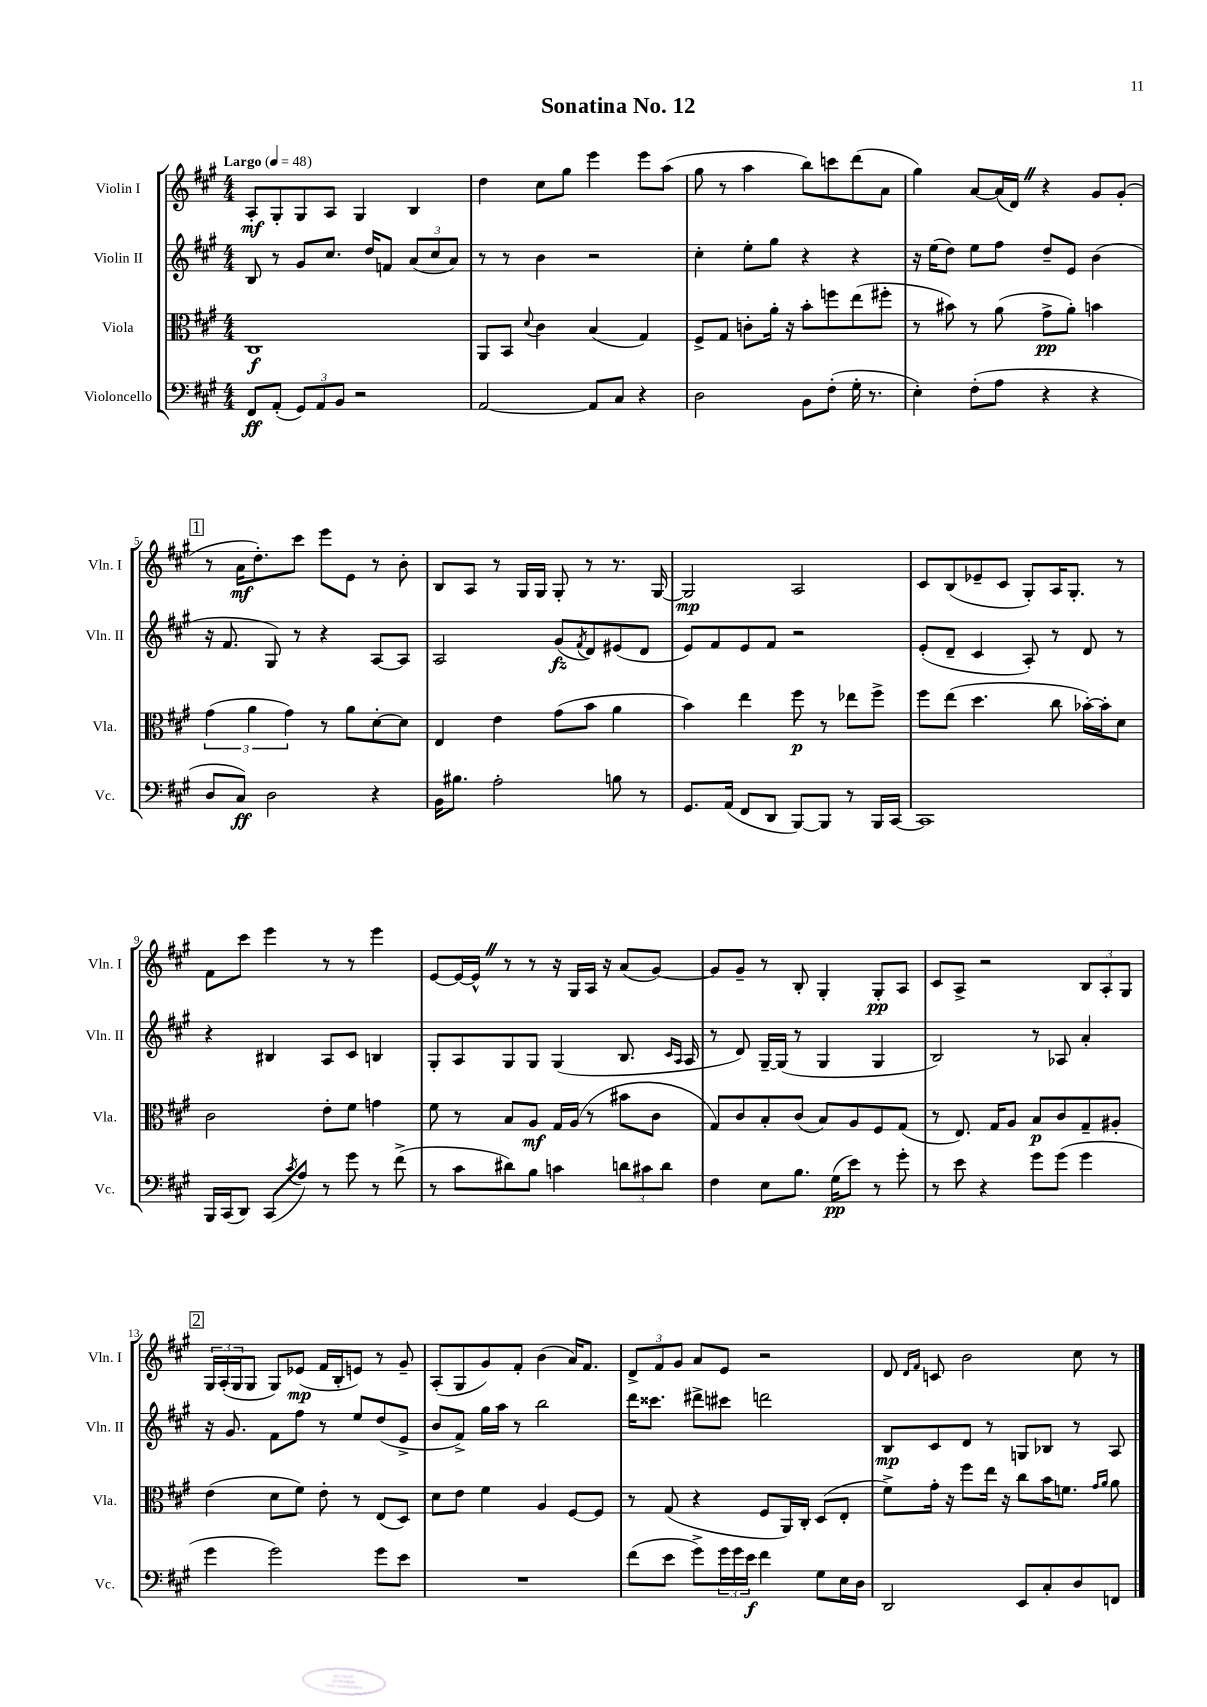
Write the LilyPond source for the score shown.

\header { title = "Sonatina No. 12" }
<<
\new StaffGroup <<
\new Staff = "s0" \with { instrumentName = "Violin I" shortInstrumentName = "Vln. I" } {
    \clef treble \key a \major \numericTimeSignature \time 4/4 \tempo "Largo" 4 = 48
    a8-.\mf gis8-. gis8 a8 gis4 b4 |
    d''4 cis''8 gis''8 e'''4 e'''8 a''8( |
    gis''8 r8 a''4 b''8) c'''8 d'''8( a'8 |
    gis''4) a'8~ a'16( d'16) \once \override BreathingSign.text = \markup { \musicglyph "scripts.caesura.straight" } \breathe r4 gis'8 gis'8-.( |
    \mark \markup { \box "1" } r8 a'16\mf d''8.-.) cis'''8 e'''8 e'8 r8 b'8-. |
    b8 a8 r8 gis16 gis16 gis8-. r8 r8. gis16~ |
    gis2\mp a2 |
    cis'8 b8( ees'8-- cis'8 gis8-.) a16 gis8.-. r8 |
    fis'8 cis'''8 e'''4 r8 r8 e'''4 |
    e'8~ e'16~ e'16-^ \once \override BreathingSign.text = \markup { \musicglyph "scripts.caesura.straight" } \breathe r8 r8 r16 gis16 a16 r16 a'8( gis'8~) |
    gis'8 gis'8-- r8 b8-. gis4-. gis8-.\pp a8 |
    cis'8 a8-> r2 \tuplet 3/2 { b8 a8-. gis8 } |
    \mark \markup { \box "2" } \tuplet 3/2 { gis16 a16-.( gis16 } gis8 gis8) ees'8\mp( fis'16 b16-. e'8) r8 gis'8-- |
    a8-.( gis8 gis'8) fis'8-. b'4( a'16) fis'8. |
    \tuplet 3/2 { d'8-> fis'8 gis'8 } a'8 e'8 r2 |
    d'8 \grace { d'16 fis'16 } c'8 b'2 cis''8 r8 \bar "|." |
}
\new Staff = "s1" \with { instrumentName = "Violin II" shortInstrumentName = "Vln. II" } {
    \clef treble \key a \major \numericTimeSignature \time 4/4
    b8 r8 gis'8 cis''8. d''16 f'8 \tuplet 3/2 { a'8( cis''8 a'8) } |
    r8 r8 b'4 r2 |
    cis''4-. e''8-. gis''8 r4 r4 |
    r16 e''16( d''8) e''8 fis''8 d''8-- e'8 b'4( |
    \mark \markup { \box "1" } r16 fis'8. gis8) r8 r4 a8~ a8 |
    a2 gis'8\fz( \acciaccatura { fis'8 } d'8) eis'8( d'8 |
    e'8) fis'8 e'8 fis'8 r2 |
    e'8-.( d'8-- cis'4 a8-.) r8 d'8 r8 |
    r4 bis4 a8 cis'8 b4 |
    gis8-. a8 gis8 gis8 gis4( b8. \grace { cis'16 a16 } a16 |
    r8 d'8) gis16~-- gis16( r8 gis4 gis4 |
    b2) r8 aes8 a'4-. |
    \mark \markup { \box "2" } r16 gis'8. fis'8 fis''8 r8 e''8 d''8( e'8-> |
    b'8 fis'8->) gis''16 a''16 r8 b''2 |
    d'''16 cisis'''8. dis'''8-> cis'''8 d'''2 |
    b8\mp cis'8 d'8 r8 g8 bes8 r8 a8 \bar "|." |
}
\new Staff = "s2" \with { instrumentName = "Viola" shortInstrumentName = "Vla." } {
    \clef alto \key a \major \numericTimeSignature \time 4/4
    cis1\f |
    a,8 b,8 \appoggiatura { d'8 } cis'4 b4( gis4) |
    fis8-> gis8 c'8-. a'16-. r16 b'8-. f''8 e''8( fis''8-. |
    r8 bis'8) r8 a'8( gis'8->\pp a'8-.) b'4 |
    \mark \markup { \box "1" } \tuplet 3/2 { gis'4( a'4 gis'4) } r8 a'8 d'8~-. d'8 |
    e4 e'4 gis'8( b'8 a'4 |
    b'4) e''4 fis''8\p r8 ees''8 fis''8-> |
    fis''8 e''8( d''4. cis''8 bes'16~-.) bes'16-. d'8 |
    cis'2 e'8-. fis'8 g'4 |
    fis'8 r8 b8 a8\mf gis16 a16( r8 bis'8 cis'8 |
    gis8) cis'8 b8-. cis'8( b8) a8 fis8 gis8( |
    r8 e8.) gis16 a8 b8\p cis'8 gis8-- ais8-. |
    \mark \markup { \box "2" } e'4( d'8 fis'8) e'8-. r8 e8( d8) |
    d'8 e'8 fis'4 a4 fis8~ fis8 |
    r8 gis8( r4 fis8 a,16) cis16-. d8( e8-. |
    fis'8->) gis'16-. r16 fis''8 e''16 r16 cis''8 b'16 f'8. \grace { gis'16 a'16 } a'8 \bar "|." |
}
\new Staff = "s3" \with { instrumentName = "Violoncello" shortInstrumentName = "Vc." } {
    \clef bass \key a \major \numericTimeSignature \time 4/4
    fis,8\ff a,8-.( \tuplet 3/2 { gis,8) a,8 b,8 } r2 |
    a,2~ a,8 cis8 r4 |
    d2 b,8 fis8-.( gis16-. r8. |
    e4-.) fis8-.( a8 r4 r4 |
    \mark \markup { \box "1" } d8 cis8\ff) d2 r4 |
    b,16 bis8. a2-. b8 r8 |
    gis,8. a,16( fis,8 d,8 b,,8~) b,,8 r8 b,,16 cis,16~ |
    cis,1 |
    b,,16 cis,16( d,8) cis,8( \acciaccatura { cis'8 } a8) r8 gis'8 r8 fis'8->( |
    r8 cis'8 dis'8) b8 c'4 \tuplet 3/2 { d'8 cis'8 d'8 } |
    fis4 e8 b8. gis16\pp( e'8) r8 gis'8-. |
    r8 e'8 r4 gis'8 gis'8( gis'4 |
    \mark \markup { \box "2" } gis'4 gis'2) gis'8 e'8 |
    R1 |
    fis'8( e'8 gis'8->) \tuplet 3/2 { gis'16 gis'16 e'16\f } fis'4 gis8 e16 d16 |
    d,2 e,8 cis8-. d8 f,8 \bar "|." |
}
>>
>>
